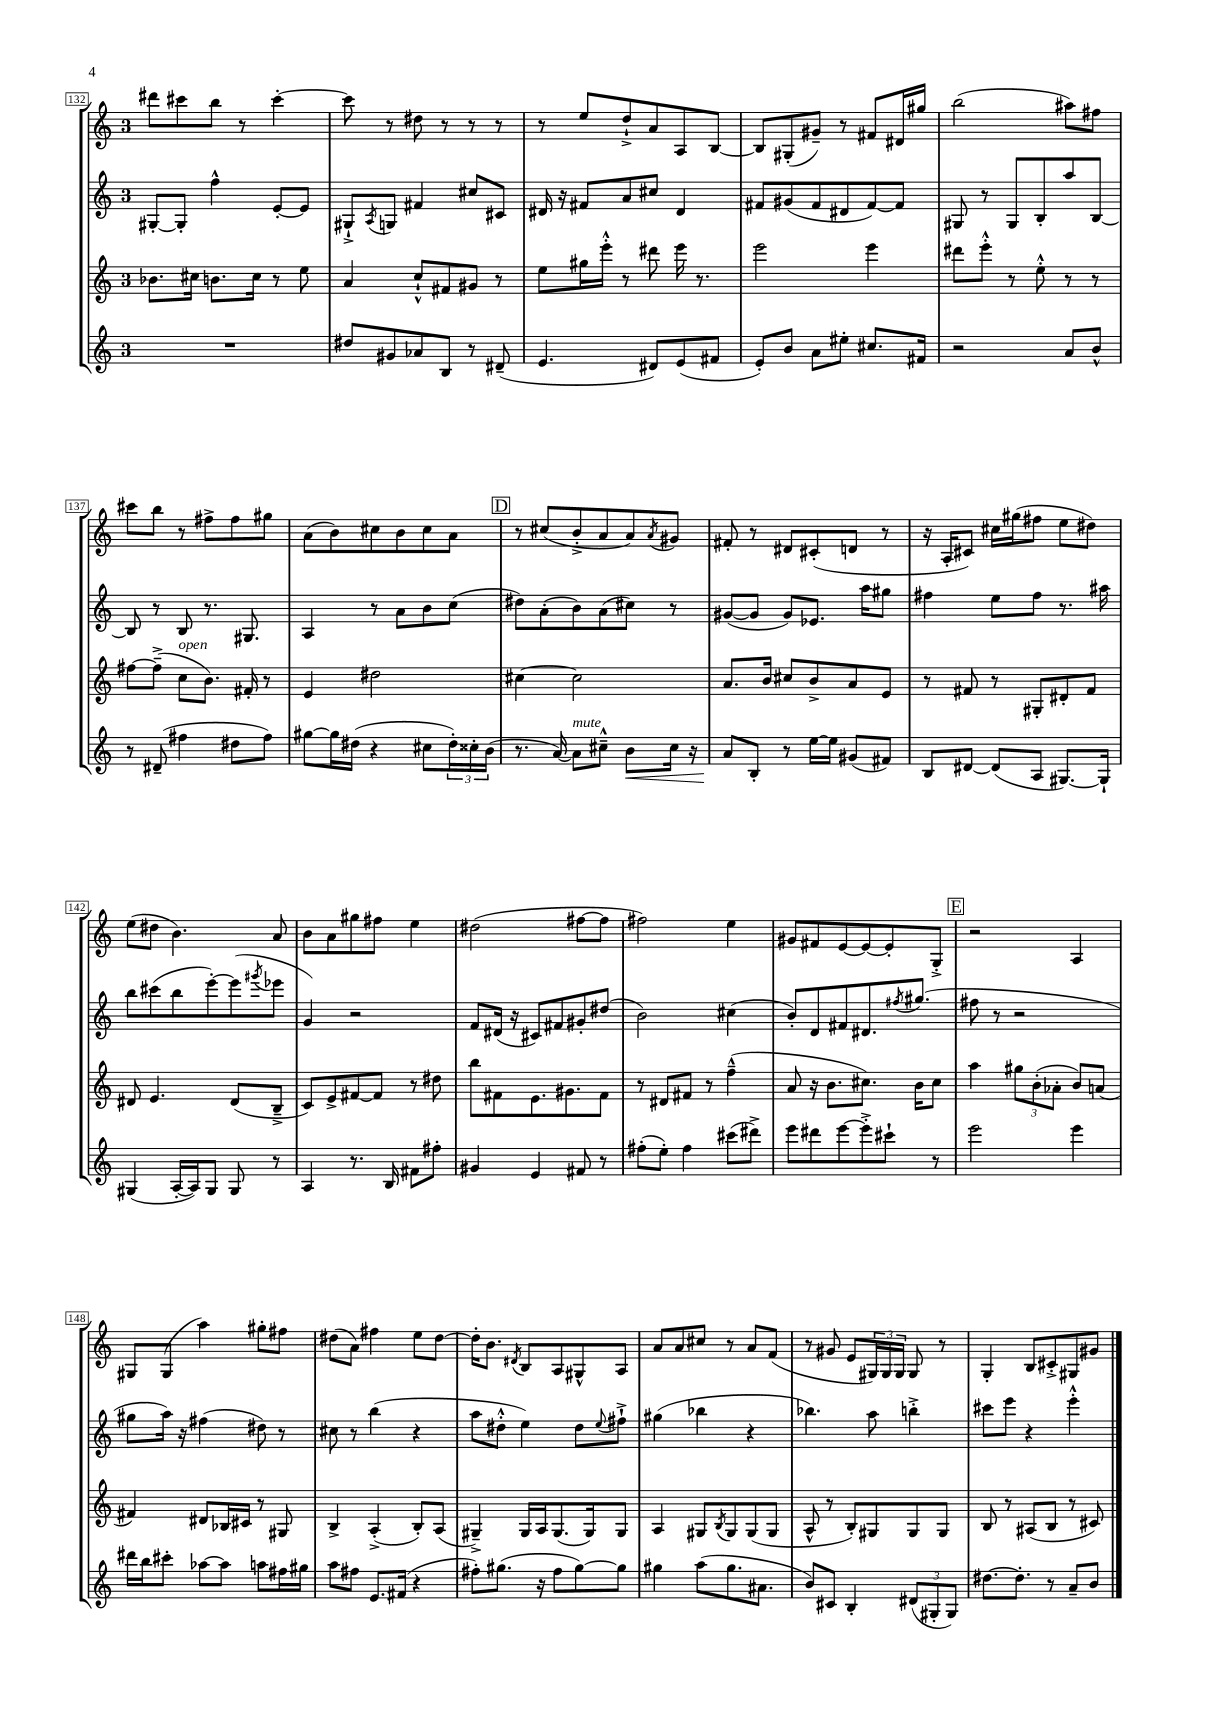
<<
\new StaffGroup <<
\new Staff = "s0" {
    \clef treble \key c \major \once \override Staff.TimeSignature.style = #'single-digit \time 3/4
    dis'''8 cis'''8 b''8 r8 cis'''4~-. |
    cis'''8 r8 dis''8 r8 r8 r8 |
    r8 e''8 d''8-!-> a'8 a8 b8~ |
    b8 gis8-.( gis'8--) r8 fis'8 dis'16 gis''16 |
    b''2( ais''8) fis''8 |
    cis'''8 b''8 r8 fis''8-> fis''8 gis''8 |
    a'8( b'8) cis''8 b'8 cis''8 a'8 |
    \mark \markup { \box "D" } r8 cis''8( b'8-.-> a'8 a'8) \acciaccatura { a'8 } gis'8 |
    fis'8-. r8 dis'8 cis'8-.( d'8 r8 |
    r16 a16-. cis'8) cis''16 gis''16( fis''8 e''8 dis''8) |
    e''8( dis''8 b'4.) a'8 |
    b'8 a'8 gis''8 fis''8 e''4 |
    dis''2( fis''8~ fis''8 |
    fis''2) e''4 |
    gis'8 fis'8 e'8~ e'8~ e'8-. g8-.-> |
    \mark \markup { \box "E" } r2 a4 |
    gis8 gis8( a''4) gis''8-. fis''8 |
    dis''8( a'8) fis''4 e''8 dis''8~ |
    dis''16-. b'8. \acciaccatura { dis'8 } b8 a8 gis8-^ a8 |
    a'8 a'8 cis''8 r8 a'8 f'8( |
    r8 gis'8 e'8 \tuplet 3/2 { gis16) gis16 gis16 } gis8 r8 |
    g4-. b8 cis'8-.-> gis8 gis'8 \bar "|." |
}
\new Staff = "s1" {
    \clef treble \key c \major \once \override Staff.TimeSignature.style = #'single-digit \time 3/4
    gis8~-. gis8-. f''4-^ e'8~-. e'8 |
    gis8-!-> \acciaccatura { a8 } g8 fis'4 cis''8 cis'8 |
    dis'16 r16 fis'8 a'8 cis''8 dis'4 |
    fis'8 gis'8( fis'8 dis'8 fis'8~) fis'8 |
    gis8 r8 gis8 b8-. a''8 b8~ |
    b8 r8 b8 r8. gis8. |
    a4 r8 a'8 b'8 c''8( |
    \mark \markup { \box "D" } dis''8) a'8-.( b'8) a'8( cis''8) r8 |
    gis'8~( gis'8 gis'8) ees'8. a''16 gis''8 |
    fis''4 e''8 fis''8 r8. ais''16 |
    b''8 cis'''8( b''8 e'''8~-.) e'''8( \acciaccatura { gis'''8 } ees'''8 |
    g'4) r2 |
    f'8 dis'16( r16 cis'8) fis'8 gis'8-. dis''8( |
    b'2) cis''4( |
    b'8-.) d'8 fis'8 dis'8. \acciaccatura { fis''8 } gis''8.( |
    \mark \markup { \box "E" } fis''8 r8 r2 |
    gis''8 a''16) r16 fis''4( dis''8) r8 |
    cis''8 r8 b''4( r4 |
    a''8 dis''8-.-^ e''4) dis''8 \appoggiatura { e''8 } fis''8-!-> |
    gis''4( bes''4 r4 |
    bes''4.) a''8 b''4-.-> |
    cis'''8 e'''8 r4 e'''4-.-^ \bar "|." |
}
\new Staff = "s2" {
    \clef treble \key c \major \once \override Staff.TimeSignature.style = #'single-digit \time 3/4
    bes'8. cis''16 b'8. cis''16 r8 e''8 |
    a'4 c''8-!-^ fis'8 gis'8 r8 |
    e''8 gis''16 e'''16-.-^ r8 dis'''8 e'''16 r8. |
    e'''2 e'''4 |
    dis'''8 e'''8-.-^ r8 e''8-.-^ r8 r8 |
    fis''8~ fis''8--->( c''8^\markup { \italic "open" } b'8.) fis'16-. r8 |
    e'4 dis''2 |
    \mark \markup { \box "D" } cis''4~ cis''2 |
    a'8. b'16 cis''8 b'8-> a'8 e'8 |
    r8 fis'8 r8 gis8-. dis'8-. fis'8 |
    dis'8 e'4. dis'8( b8---> |
    c'8) e'8-> fis'8~ fis'8 r8 dis''8 |
    b''8 fis'8 e'8. gis'8. fis'8 |
    r8 dis'8 fis'8 r8 f''4---^( |
    a'8 r16 b'8. cis''8.) b'16 cis''8 |
    \mark \markup { \box "E" } a''4 \tuplet 3/2 { gis''8 b'8-.( aes'8-. } b'8) a'8( |
    fis'4) dis'8 bes16 cis'16 r8 gis8 |
    b4-> a4-.->( b8-.) a8( |
    gis4--->) gis16 a16 gis8.( gis16) gis8 |
    a4 gis8 \acciaccatura { b8 } gis8 gis8( gis8 |
    a8-^ r8 b8-.) gis8 gis8 gis8 |
    b8 r8 ais8( b8 r8 cis'8) \bar "|." |
}
\new Staff = "s3" {
    \clef treble \key c \major \once \override Staff.TimeSignature.style = #'single-digit \time 3/4
    R2. |
    dis''8 gis'8 aes'8 b8 r8 dis'8--( |
    e'4. dis'8) e'8( fis'8 |
    e'8-.) b'8 a'8 eis''8-. cis''8. fis'16 |
    r2 a'8 b'8-^ |
    r8 dis'8--( fis''4 dis''8 fis''8) |
    gis''8~ gis''16 dis''16( r4 cis''8 \tuplet 3/2 { dis''16-.) cisis''16-. b'16( } |
    \mark \markup { \box "D" } r8. a'16~) a'8^\markup { \italic "mute" } cis''8---^ b'8\< cis''16 r16 |
    a'8\! b8-. r8 e''16~ e''16 gis'8( fis'8) |
    b8 dis'8~ dis'8( a8 gis8.~) gis16-! |
    gis4( a16~-. a16) gis8 gis8 r8 |
    a4 r8. b16 fis'8 fis''8-. |
    gis'4 e'4 fis'8 r8 |
    fis''8-.( e''8-.) fis''4 cis'''8( dis'''8->) |
    e'''8 dis'''8 e'''8~ e'''8-.-> cis'''8-! r8 |
    \mark \markup { \box "E" } e'''2 e'''4 |
    dis'''16 b''16 cis'''8-. aes''8~ aes''8 a''8 fis''16 gis''16 |
    a''8 fis''8 e'8. fis'16( r4 |
    fis''8-.) gis''8.( r16 fis''8 gis''8~) gis''8 |
    gis''4 a''8( gis''8. ais'8. |
    b'8) cis'8 b4-. \tuplet 3/2 { dis'8( gis8-. gis8) } |
    dis''8.~ dis''8.-. r8 a'8-- b'8 \bar "|." |
}
>>
>>
\layout { \context { \Score currentBarNumber = #132 \override BarNumber.stencil = #(make-stencil-boxer 0.1 0.3 ly:text-interface::print) } }
